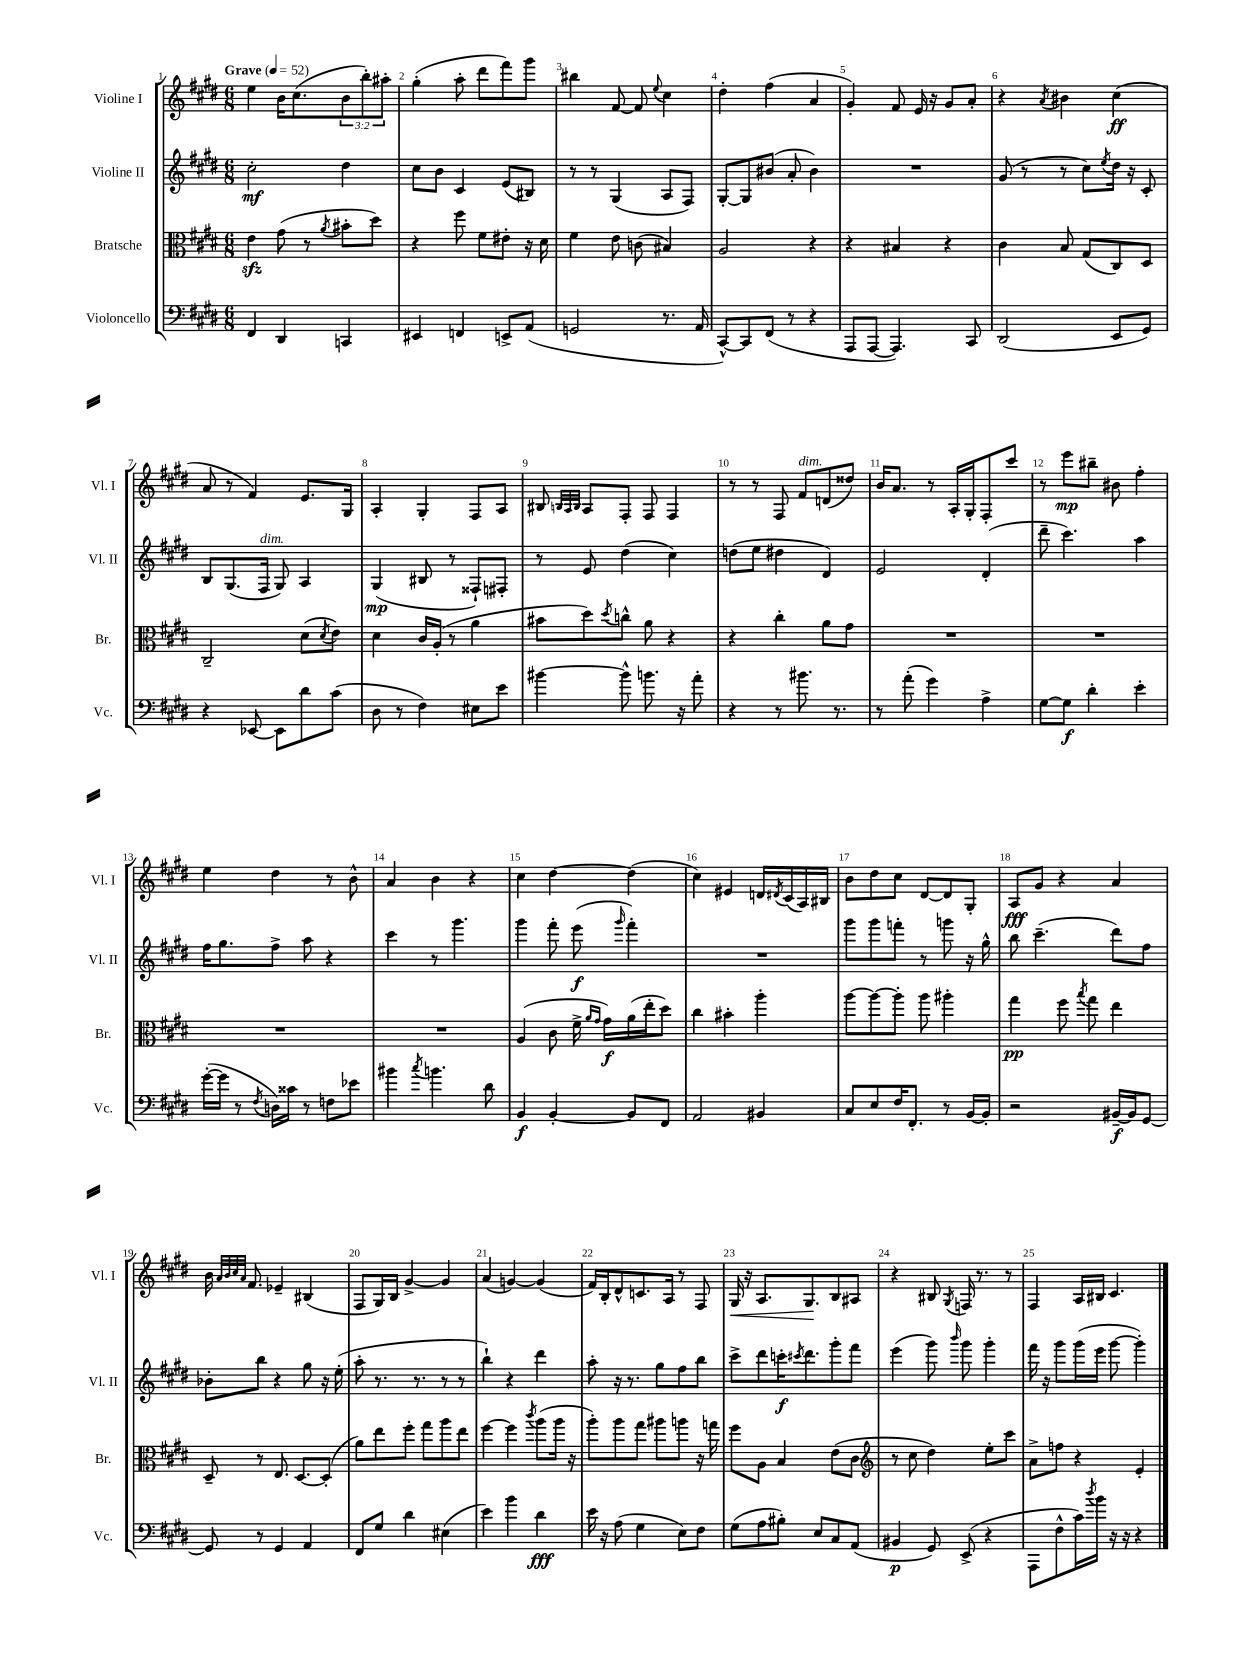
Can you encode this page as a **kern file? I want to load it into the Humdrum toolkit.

**kern	**kern	**kern	**kern
*staff4	*staff3	*staff2	*staff1
*clefF4	*clefC3	*clefG2	*clefG2
*k[f#c#g#d#]	*k[f#c#g#d#]	*k[f#c#g#d#]	*k[f#c#g#d#]
*M6/8	*M6/8	*M6/8	*M6/8
*MM52	*MM52	*MM52	*MM52
4FF#	4e	2cc#'	4ee
4DD#	(8g#	.	16b
.	.	.	(8.cc#
.	8r	.	.
.	8qa	.	.
4CC	8b#'	4dd#	12b
.	.	.	12bb')
.	8dd#)	.	.
.	.	.	12aa#'
=	=	=	=
4EE#	4r	8cc#	(4gg#'
.	.	8b	.
4FF	8ff#	4c#	8aa'
.	8f#	.	8ddd#
8EE^	8e#'	(8e	8fff#)
(8AA	16r	8B#)	8ggg#
.	16d#	.	.
=	=	=	=
2GG	4f#	8r	4bb#
.	.	8r	.
.	8e	(4G#	[8f#
.	(8c	.	8f#]
.	.	.	8qqee
8.r	4B#)	8A	4cc#
.	.	8F#)	.
16AA	.	.	.
=	=	=	=
[8CC#^^)	2A	[8G#'	4dd#'
8CC#]	.	8G#]	.
(8FF#	.	(8b#	(4ff#
8r	.	8a'	.
4r	4r	4b#)	4a
=	=	=	=
8AAA	4r	2.r	4g#')
[8AAA	.	.	.
4.AAA])	4B#	.	8f#
.	.	.	16e
.	.	.	16r
.	4r	.	8g#
8CC#	.	.	8a'
=	=	=	=
(2DD#	4c#	(8g#	4r
.	.	8r	.
.	.	.	8qa
.	8B	8r	4b#
.	(8G#	8cc#)	.
.	.	8qee	.
8EE	8C#)	16dd#	(4cc#
.	.	16r	.
8GG#)	8D#	8c#'	.
=	=	=	=
4r	2C#~	8B	8a
.	.	(8.G#	8r
[8EE-	.	.	4f#)
.	.	16F#	.
8EE-]	.	8G#)	.
8d#	(8d#	4A	8.e
.	8qd#	.	.
(8c#	8e)	.	.
.	.	.	16G#
=	=	=	=
8D#	4d#	(4G#	4A'
8r	.	.	.
4F#)	16c#	8B#	4G#'
.	(16A'	.	.
.	8r	8r	.
8E#	4a	8F##`)	8F#
8e	.	8F#'	8A
=	=	=	=
[4b#	8b#	8r	8B#
.	.	.	32qqB
.	.	.	32qqA
.	.	.	32qqB
.	8dd#)	8e	8A
.	8qdd#	.	.
8b#^^]	8cc^^	(4dd#	8F#'
8.b	8a	.	8F#
.	4r	4cc#)	4F#
16r	.	.	.
8a'	.	.	.
=	=	=	=
4r	4r	(8dd	8r
.	.	8ee	8r
8r	4cc#'	4dd#	8F#
8.b#	.	.	8f#
.	8a	4d#)	(8d
8.r	.	.	.
.	8g#	.	8dd##)
=	=	=	=
8r	2.r	2e	16b
.	.	.	8.a
(8a'	.	.	.
4g#)	.	.	8r
.	.	.	16A'
.	.	.	16G#'
4A^	.	(4d#'	8F#'
.	.	.	8ccc#
=	=	=	=
[8G#	2.r	8ddd#~	8r
8G#]	.	4.ccc#)	8eee
4d#'	.	.	8bb#~
.	.	.	8b#
4e'	.	4aa	4ff#'
=	=	=	=
([16g#'	2.r	16ff#	4ee
16g#]	.	8.gg#	.
8r	.	.	.
8qF#	.	.	.
16D)	.	8ff#^	4dd#
16c##	.	.	.
8r	.	8aa	.
8F	.	4r	8r
8e-	.	.	8b^^
=	=	=	=
4b#	2.r	4ccc#	4a
8qcc#	.	.	.
4.b	.	8r	4b
.	.	4.ggg#	.
.	.	.	4r
8d#	.	.	.
=	=	=	=
4BB	(4A	4ggg#	4cc#
[4BB'	8c#	8fff#'	[4dd#
.	16f#^	(8eee	.
.	16qqa	.	.
.	16qqg#	.	.
.	16g#)	.	.
.	.	16qqggg#	.
8BB]	(16a	4fff#')	(4dd#]
.	16ee'	.	.
8FF#	8dd#)	.	.
=	=	=	=
2AA	4cc#	2.r	4cc#)
.	4b#'	.	4e#
4BB#	4aa'	.	16d
.	.	.	8qd#
.	.	.	(16c#
.	.	.	16A)
.	.	.	16B#
=	=	=	=
8C#	[8aa	8ggg#	8b
8E	8aa_	8ggg#	8dd#
16F#	8aa']	8fff'	8cc#
8.FF#'	.	.	.
.	8aa	8r	[8d#
8r	4aa#'	8ggg	8d#]
[16BB	.	16r	8G#'
16BB']	.	16gg#^^	.
=	=	=	=
2r	4gg#	8bb	8A
.	.	(4.ccc#~	8g#
.	8ff#	.	4r
.	8qbb	.	.
.	8gg#	.	.
[16BB#~	4ee	8ddd#)	4a
16BB#]	.	.	.
[8GG#	.	8ff#	.
=	=	=	=
8GG#]	8D#~	8b-'	16b
.	.	.	32qqa
.	.	.	32qqb
.	.	.	32qqcc#
.	.	.	32qqa
.	.	.	8.f#
8r	8r	8bb	.
4GG#	8.E	4r	4e-~
.	[8.D#	.	.
4AA	.	8gg#	(4B#
.	(8D#']	16r	.
.	.	(16ee'	.
=	=	=	=
8FF#	8a)	8aa'	8F#
8G#	8ee	8.r	16G#)
.	.	.	16B
4d#	8ff#'	.	[4g#^
.	.	8.r	.
.	8gg#	.	.
(4E#	8aa	8r	4g#]
.	8ee	8r	.
=	=	=	=
4e)	[4ff#	4bb`)	(4a
4b	4ff#]	4r	[4g)
.	8qccc#	.	.
4d#	(8aa	4ddd#	(4g]
.	16aa	.	.
.	16r	.	.
=	=	=	=
16e	8aa')	8aa'	16f#)
16r	.	.	16B'
(8A	8aa	16r	8d#^^
.	.	8.r	.
4G#	8gg#	.	8.c
.	8aa#	8gg#	.
.	.	.	16A
8E)	8aa	8ff#	8r
8F#	16r	8bb	8F#
.	16gg	.	.
=	=	=	=
(8G#	8ff#	8ccc#^	16G#
.	.	.	16r
8A	8A	8ddd#	8.A
8B#')	4B	16ccc'	.
.	.	8qccc#	.
.	.	8.ddd#	8.G#
8E	.	.	.
8C#	(8e	8ggg#'	8B
(8AA	8c#	8fff#	8A#
=	=	=	=
*	*clefG2	*	*
4BB#	8r	(4eee	4r
.	8cc#	.	.
8GG#)	4dd#)	8ggg#)	8B#
.	.	16qqbbb	8qG#
(8EE^	.	8ggg#	16F
.	.	.	8.r
4r	8ee'	4ggg#'	.
.	8ccc#	.	8r
=	=	=	=
8AAA	8a^	16fff#	4F#
.	.	16r	.
8F#^^	8ff	8ggg#	.
16c#)	4r	(16ggg#	16A
8qdd#	.	.	.
16b	.	16eee	16B#
16r	.	[8ggg#	4.c#
16r	.	.	.
4r	4e'	4ggg#'])	.
==	==	==	==
*-	*-	*-	*-
